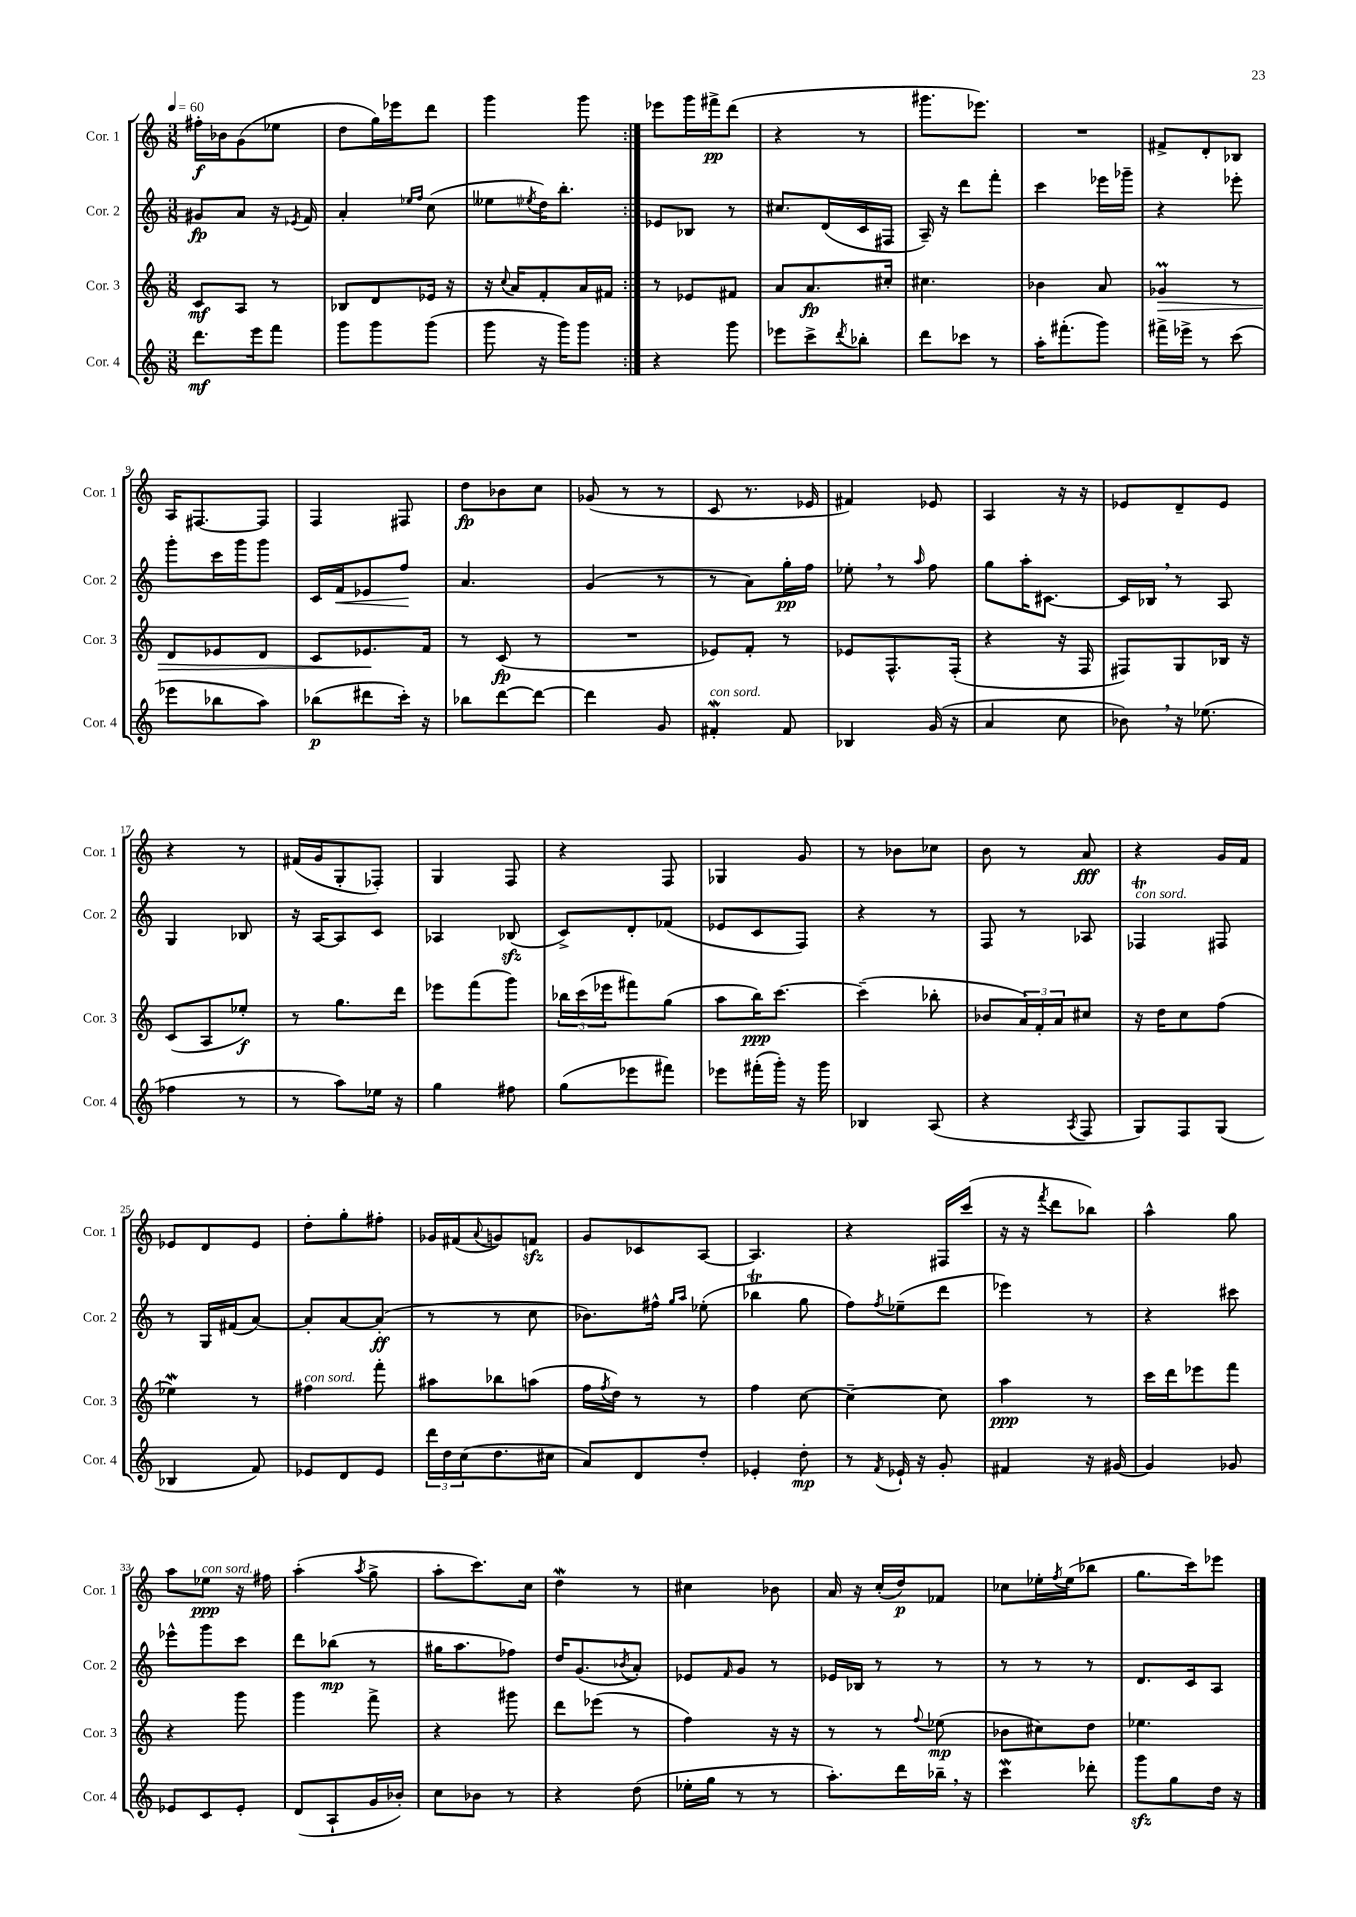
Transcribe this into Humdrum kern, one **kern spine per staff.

**kern	**kern	**kern	**kern
*staff4	*staff3	*staff2	*staff1
*clefG2	*clefG2	*clefG2	*clefG2
*k[]	*k[]	*k[]	*k[]
*M3/8	*M3/8	*M3/8	*M3/8
*MM60	*MM60	*MM60	*MM60
8.ddd\L	8c/L	8g#/L	16ff#'\LL
.	.	.	16b-\J
.	8A/J	8a/J	(8g\
16eee\k	.	.	.
8fff\J	8r	16r	8ee-\J
.	.	8qe-/	.
.	.	16f/	.
=	=	=	=
8ggg\L	8B-/L	4a'/	8dd\L
8ggg\	8d/	.	16gg\L)
.	.	.	16eee-\J
.	.	16qqee-/LL	.
.	.	16qqff/JJ	.
(8ggg\J	16e-/Jk	(8cc\	8ddd\J
.	16r	.	.
=	=	=	=
8ggg\	16r	8ee--\L	4ggg\
.	8qqcc/	.	.
.	16a/LK	.	.
.	.	8qee-/	.
16r	8f'/	16dd\K)	.
16ggg\LK)	.	8.bb'\J	.
8ggg\J	16a/L	.	8ggg\
.	16f#/JJ	.	.
=:|!	=:|!	=:|!	=:|!
4r	8r	8e-/L	8eee-\L
.	8e-/L	8B-/J	16ggg\L
.	.	.	16fff#^\J
8ggg\	8f#/J	8r	(8ddd\J
=	=	=	=
8eee-\L	8a/L	8.cc#/L	4r
8ccc^\	8.a/	.	.
.	.	(16d/L	.
8qddd/	.	.	.
8bb-'\J	.	16c/	8r
.	16cc#'/Jk	16F#/JJ	.
=	=	=	=
8ddd\L	4.cc#\	16A~/)	8.ggg#\L
.	.	16r	.
8ccc-\J	.	8ddd\L	.
.	.	.	8.eee-\J)
8r	.	8fff'\J	.
=	=	=	=
16aa'\LK	4b-\	4ccc\	4.r
(8.fff#'\	.	.	.
8ggg\J)	8a/	16eee-\LL	.
.	.	16ggg-~\JJ	.
=	=	=	=
16fff#^\LL	4g-/	4r	8f#^/L
16eee-^\JJ	.	.	.
8r	.	.	8d'/
(8ccc\	8r	8eee-'\	8B-/J
=	=	=	=
8eee-\L	8d/L	8ggg'\L	16A/LK
.	.	.	[8.F#/
8bb-\	8e-/	16ccc\L	.
.	.	16ggg\J	.
8aa\J)	8d/J	8ggg\J	8F#/]J
=	=	=	=
(8bb-\L	8c/L	16c/LL	4F/
.	.	16f/J	.
8ddd#\	8.e-/	8e-/	.
16ccc'\Jk)	.	8ff/J	8F#/
16r	16f/Jk	.	.
=	=	=	=
8bb-\L	8r	4.a/	8dd\L
[8ddd\	(8c/	.	8b-\
8ddd\_J	8r	.	8cc\J
=	=	=	=
4ddd\]	4.r	(4g/	(8g-/
.	.	.	8r
8g/	.	8r	8r
=	=	=	=
4f#'/	8e-/L)	8r	8c/
.	8f'/J	8a\L)	8.r
8f#/	8r	16gg'\L	.
.	.	16ff\JJ	16e-/
=	=	=	=
4B-/	8e-/L	8ee-'\	4f#/)
.	8.F^^/	8r	.
.	.	16qqaa/	.
(16g/	.	8ff\	8e-/
16r	(16F'/Jk	.	.
=	=	=	=
4a/	4r	8gg\L	4A/
.	.	16aa'\K	.
.	.	[8.c#\J	.
8cc\	16r	.	16r
.	16F/	.	16r
=	=	=	=
8b-\)	8F#/L)	16c#/]LL	8e-/L
.	.	16B-/JJ	.
16r	8G/	8r	8d~/
(8.ee-\	.	.	.
.	16B-/Jk	8A/	8e-/J
.	16r	.	.
=	=	=	=
4ff-\	(8c/L	4G/	4r
.	8A/	.	.
8r	8ee-'/J)	8B-/	8r
=	=	=	=
8r	8r	16r	(16f#/LL
.	.	[16A/LK	16g/J
8aa\L)	8.gg\L	8A/]	8G'/
16ee-\Jk	.	8c/J	8F-'/J)
16r	16ddd\Jk	.	.
=	=	=	=
4gg\	8eee-\L	4A-/	4G/
.	(8fff\	.	.
8ff#\	8ggg\J)	(8B-/	8F/
=	=	=	=
(8gg\L	24bb-\LL	8c^/L)	4r
.	(24ccc\	.	.
.	24eee-\J	.	.
8eee-\	8fff#\)	8d'/	.
8fff#\J)	(8gg\J	(8f-/J	8F/
=	=	=	=
8eee-\L	8aa\L	8e-/L	4G-/
(16fff#'\L	16bb\K)	8c/	.
16ggg'\JJ)	[8.ccc\J	.	.
16r	.	8F/J)	8g/
16ggg\	.	.	.
=	=	=	=
4B-/	(4ccc~\]	4r	8r
.	.	.	8b-\L
(8A/	8bb-'\	8r	8cc-\J
=	=	=	=
4r	8b-/L	8F/	8b\
.	24a/L)	8r	8r
.	24f'/	.	.
.	24a/J	.	.
8qA/	.	.	.
8F/	8cc#/J	8A-/	8a/
=	=	=	=
8G/L)	16r	4F-/	4r
.	16dd\LK	.	.
8F/	8cc\	.	.
(8G/J	(8ff\J	8F#/	16g/LL
.	.	.	16f/JJ
=	=	=	=
4B-/	4ee-\)	8r	8e-/L
.	.	16G/LL	8d/
.	.	(16f#/J	.
8f/)	8r	[8a/J)	8e-/J
=	=	=	=
8e-/L	4ff#\	8a'/]L	8dd'\L
8d/	.	[8a/	8gg'\
8e-/J	8fff'\	(8a'/]J	8ff#'\J
=	=	=	=
24ddd\LL	8aa#\L	8r	16g-/LL
24dd\	.	.	.
.	.	.	(16f#/J
(24cc\J	.	.	.
.	.	.	8qqa/
8.dd\	8bb-\	8r	8g/)
.	(8aa\J	8cc\	8f/J
16cc#\Jk	.	.	.
=	=	=	=
8a/L)	16ff\LL	8.b-\L)	8g/L
.	8qff/	.	.
.	16dd\JJ)	.	.
8d/	8r	.	8c-/
.	.	16ff#^^\Jk	.
.	.	16qqgg/LL	.
.	.	16qqaa/JJ	.
8dd'/J	8r	(8ee-'\	[8A/J
=	=	=	=
4e-'/	4ff\	4bb-\	4.A/]
8dd'\	[8cc\	8gg\	.
=	=	=	=
8r	4cc~\_	8ff\L)	4r
8qf/	.	8qff/	.
16e-`/	.	(8ee-~\	.
16r	.	.	.
8g'/	8cc\]	8ddd\J	16F#/LL
.	.	.	(16ccc/JJ
=	=	=	=
4f#/	4aa\	4eee-\)	16r
.	.	.	16r
.	.	.	8qfff/
.	.	.	8ddd\L
16r	8r	8r	8bb-\J)
[16g#/	.	.	.
=	=	=	=
4g#/]	16ccc\LL	4r	4aa^^\
.	16ddd\J	.	.
.	8eee-\	.	.
8g-/	8fff\J	8ccc#\	8gg\
=	=	=	=
8e-/L	4r	8eee-^^\L	8aa\L
8c/	.	8ggg\	8ee-\J
8e-'/J	8ggg\	8ccc\J	16r
.	.	.	16ff#\
=	=	=	=
(8d/L	4ggg\	8ddd\L	(4aa'\
8A`/	.	(8bb-\J	.
.	.	.	8qaa/
16g/L	8fff^\	8r	8gg^\
16b-'/JJ)	.	.	.
=	=	=	=
8cc\L	4r	16gg#\LK	8aa'\L
.	.	8.aa\	.
8b-\J	.	.	8.ccc\)
8r	8ggg#\	8ff-\J)	.
.	.	.	16cc\Jk
=	=	=	=
4r	8ddd\L	16dd/LK	4dd\
.	.	(8.g/	.
.	(8eee-\J	.	.
.	.	8qb-/	.
(8dd\	8r	8a'/J)	8r
=	=	=	=
16ee-'\LL	4ff\)	8e-/L	4cc#\
16gg\JJ	.	.	.
.	.	16qqf/	.
8r	.	8g/J	.
8r	16r	8r	8b-\
.	16r	.	.
=	=	=	=
8.aa'\L)	8r	16e-/LL	16a/
.	.	16B-/JJ	16r
.	8r	8r	(16cc'/LL
16ddd\L	.	.	16dd/J)
.	8qqff/	.	.
16bb-~\JJ	(8ee-\	8r	8f-/J
16r	.	.	.
=	=	=	=
4ccc\	8b-\L	8r	8cc-\L
.	8cc#\)	8r	16ee-'\L
.	.	.	8qff/
.	.	.	(16ee-\J
8ddd-'\	8dd\J	8r	8bb-\J
=	=	=	=
8ggg\L	4.ee-\	8.d/L	8.gg\L
8gg\	.	.	.
.	.	16c/k	16ccc\k)
16dd\Jk	.	8A/J	8eee-\J
16r	.	.	.
==	==	==	==
*-	*-	*-	*-
